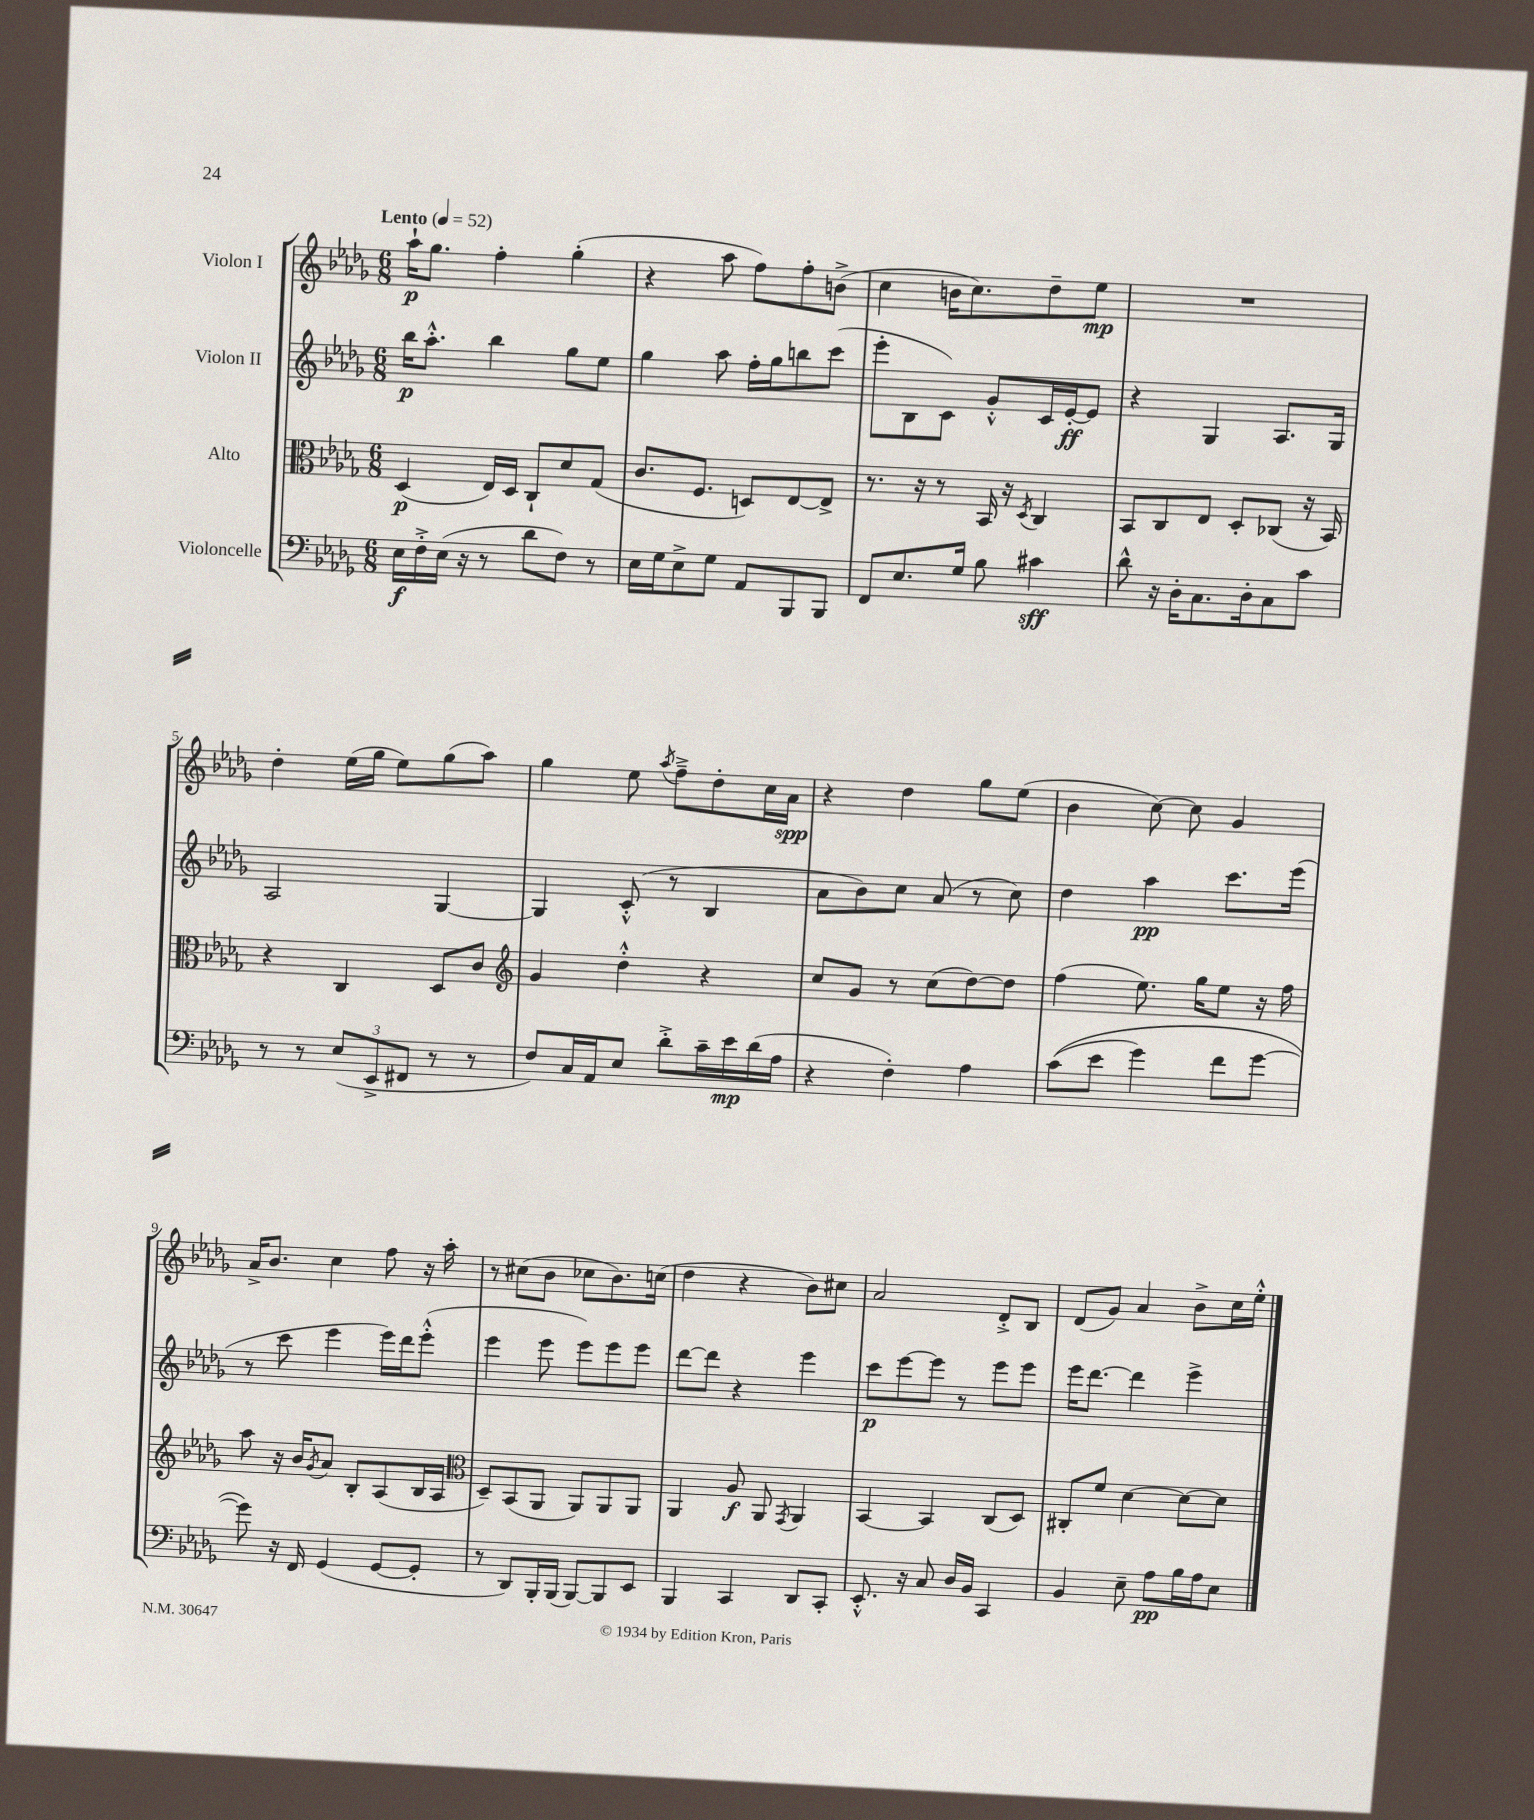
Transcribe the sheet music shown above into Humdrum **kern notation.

**kern	**dynam	**kern	**dynam	**kern	**dynam	**kern	**dynam
*part4	*part4	*part3	*part3	*part2	*part2	*part1	*part1
*staff4	*staff4	*staff3	*staff3	*staff2	*staff2	*staff1	*staff1
*I"Violoncelle	*	*I"Alto	*	*I"Violon II	*	*I"Violon I	*
*clefF4	*	*clefC3	*	*clefG2	*	*clefG2	*
*k[b-e-a-d-g-]	*	*k[b-e-a-d-g-]	*	*k[b-e-a-d-g-]	*	*k[b-e-a-d-g-]	*
*M6/8	*	*M6/8	*	*M6/8	*	*M6/8	*
*MM52	*	*MM52	*	*MM52	*	*MM52	*
=1	=1	=1	=1	=1	=1	=1	=1
!	!	!	!	!	!	!LO:TX:a:B:t=Lento	!
16E-\LL	f	(4D-/	p	16bb-\KL	p	16aa-`\KL	p
16F'^\	.	.	.	8.aa-'^^\J	.	8.gg-\J	.
(16E-\JJ	.	.	.	.	.	.	.
16r	.	.	.	.	.	.	.
8r	.	16E-/LL)	.	4bb-\	.	4ff'\	.
.	.	16D-/JJ	.	.	.	.	.
8d-\L	.	8C`/L	.	.	.	.	.
8F\J)	.	8d-/	.	8gg-\L	.	(4gg-'\	.
8r	.	(8G-/J	.	8ee-\J	.	.	.
=2	=2	=2	=2	=2	=2	=2	=2
16E-\LL	.	8.c/L	.	4gg-\	.	4r	.
16G-\J	.	.	.	.	.	.	.
8E-^\	.	.	.	.	.	.	.
.	.	8.F/J	.	.	.	.	.
8G-\J	.	.	.	8aa-\	.	8aa-\	.
8AA-/L	.	8Dn/L)	.	16ff'\LL	.	8ff\L)	.
.	.	.	.	16gg-\J	.	.	.
8BBB-/	.	[8E-/	.	8bbn\	.	8ff'\	.
8BBB-/J	.	8E-^/J]	.	(8ccc\J	.	(8bn^\J	.
=3	=3	=3	=3	=3	=3	=3	=3
8FF/L	.	8.r	.	8eee-'\L	.	4cc\	.
8.E-/	.	.	.	8B-\	.	.	.
.	.	16r	.	.	.	.	.
.	.	8r	.	8c\J)	.	16bn\KL	.
16G-/Jk	.	.	.	.	.	8.cc\)	.
8B-\	.	16BB-/	.	8g-'^^/L	.	.	.
.	.	16r	.	.	.	.	.
.	.	8qD-/	.	.	.	.	.
4c#X\	sff	4C/	.	16c/L	.	8dd-~\	.
.	.	.	.	[16e-'/J	ff	.	.
.	.	.	.	8e-/J]	.	8ee-\J	mp
=4	=4	=4	=4	=4	=4	=4	=4
8d-^^\	.	8BB-/L	.	4r	.	2.r	.
16r	.	8C/	.	.	.	.	.
16D-'\KL	.	.	.	.	.	.	.
8.C\	.	8E-/J	.	4G-/	.	.	.
.	.	8D-'/L	.	.	.	.	.
16D-'\k	.	.	.	.	.	.	.
8C\	.	(8C-X/J	.	8.A-/L	.	.	.
8c\J	.	16r	.	.	.	.	.
.	.	16BB-/)	.	16G-/Jk	.	.	.
!!LO:LB:g=z
=5	=5	=5	=5	=5	=5	=5	=5
8r	.	4r	.	2A-/	.	4dd-'\	.
8r	.	.	.	.	.	.	.
(12E-/L	.	4C/	.	.	.	(16ee-\LL	.
.	.	.	.	.	.	16gg-\JJ	.
12EE-^/	.	.	.	.	.	.	.
.	.	.	.	.	.	8ee-\L)	.
12FF#X/J	.	.	.	.	.	.	.
8r	.	8D-/L	.	[4G-/	.	(8gg-\	.
8r	.	8c/J	.	.	.	8aa-\J)	.
=6	=6	=6	=6	=6	=6	=6	=6
*	*	*clefG2	*	*	*	*	*
8F/L)	.	4g-/	.	4G-/]	.	4gg-\	.
16C/L	.	.	.	.	.	.	.
16AA-/J	.	.	.	.	.	.	.
8E-/J	.	4dd-'^^\	.	(8c'^^/	.	8ee-\	.
.	.	.	.	.	.	8qaa-/	.
8d-'^\L	.	.	.	8r	.	8ff~^\L	.
16c~\L	.	4r	.	4B-/	.	8dd-'\	.
16e-\	mp	.	.	.	.	.	.
(16d-\	.	.	.	.	.	16cc\L	.
16A-\JJ	.	.	.	.	.	16a-\JJ	spp
=7	=7	=7	=7	=7	=7	=7	=7
4r	.	8cc/L	.	8a-\L	.	4r	.
.	.	8g-/J	.	8b-\)	.	.	.
4F'\)	.	8r	.	8cc\J	.	4dd-\	.
.	.	(8cc\L	.	(8a-/	.	.	.
4A-\	.	[8dd-\)	.	8r	.	8gg-\L	.
.	.	8dd-\J]	.	8cc\)	.	(8ee-\J	.
=8	=8	=8	=8	=8	=8	=8	=8
((8c\L	.	(4ff\	.	4dd-\	.	4b-\	.
8e-\J	.	.	.	.	.	.	.
4g-\)	.	8.ee-\)	.	4aa-\	pp	[8cc\)	.
.	.	.	.	.	.	8cc\]	.
.	.	16gg-\KL	.	.	.	.	.
8f\L	.	8ee-\J	.	8.ccc\L	.	4g-/	.
[8g-\J	.	16r	.	.	.	.	.
.	.	16ff\	.	(16eee-\Jk	.	.	.
!!LO:LB:g=z
=9	=9	=9	=9	=9	=9	=9	=9
8g-\])	.	8aa-\	.	8r	.	16a-^/KL	.
.	.	.	.	.	.	8.b-/J	.
16r	.	16r	.	8ccc\	.	.	.
16FF/	.	16b-/KL	.	.	.	.	.
.	.	8qg-/	.	.	.	.	.
(4GG-/	.	8a-/J	.	4eee-\	.	4cc\	.
.	.	8B-'/L	.	.	.	.	.
[8GG-/L	.	(8A-/	.	16eee-\LL)	.	8ff\	.
.	.	.	.	16ddd-\J	.	.	.
8GG-'/J]	.	16B-/L	.	(8eee-'^^\J	.	16r	.
.	.	16A-/JJ	.	.	.	16aa-'\	.
=10	=10	=10	=10	=10	=10	=10	=10
*	*	*clefC3	*	*	*	*	*
8r	.	8D-~/L)	.	4eee-\	.	8r	.
8DD-/L)	.	(8BB-/	.	.	.	(8cc#X\L	.
16BBB-'/L	.	8AA-/J	.	8eee-\	.	8b-\J	.
(16BBB-/JJ	.	.	.	.	.	.	.
[8BBB-/L)	.	8AA-/L)	.	8eee-\L)	.	8cc-X\L	.
8BBB-/]	.	8AA-/	.	8eee-\	.	8.b-\)	.
8EE-/J	.	8AA-/J	.	8eee-\J	.	.	.
.	.	.	.	.	.	(16ccn\Jk	.
=11	=11	=11	=11	=11	=11	=11	=11
4BBB-/	.	4AA-/	.	[8ddd-\L	.	4dd-\	.
.	.	.	.	8ddd-\J]	.	.	.
4CC/	.	8A-/	f	4r	.	4r	.
.	.	8AA-/	.	.	.	.	.
.	.	8qGG-/	.	.	.	.	.
8DD-/L	.	4AA-/	.	4eee-\	.	8b-\L)	.
8CC'/J	.	.	.	.	.	8cc#X\J	.
=12	=12	=12	=12	=12	=12	=12	=12
8.EE-'^^/	.	[4BB-/	.	8ccc\L	p	2a-/	.
.	.	.	.	[8eee-\	.	.	.
16r	.	.	.	.	.	.	.
8C/	.	4BB-/]	.	8eee-\J]	.	.	.
16D-/LL	.	.	.	8r	.	.	.
16BB-/JJ	.	.	.	.	.	.	.
4CC/	.	(8C/L	.	8eee-\L	.	8d-'^/L	.
.	.	8D-/J)	.	8eee-\J	.	8B-/J	.
=13	=13	=13	=13	=13	=13	=13	=13
4BB-/	.	8C#X'/L	.	16eee-\KL	.	(8d-/L	.
.	.	.	.	[8.ddd-\J	.	.	.
.	.	8f/J	.	.	.	8g-/J)	.
8E-~\	.	[4d-\	.	4ddd-\]	.	4a-/	.
8A-\L	pp	.	.	.	.	.	.
16B-\L	.	8d-\L_	.	4eee-^\	.	8b-^\L	.
16A-\J	.	.	.	.	.	.	.
8E-\J	.	8d-\J]	.	.	.	16cc\L	.
.	.	.	.	.	.	16ee-'^^\JJ	.
==	==	==	==	==	==	==	==
*-	*-	*-	*-	*-	*-	*-	*-
